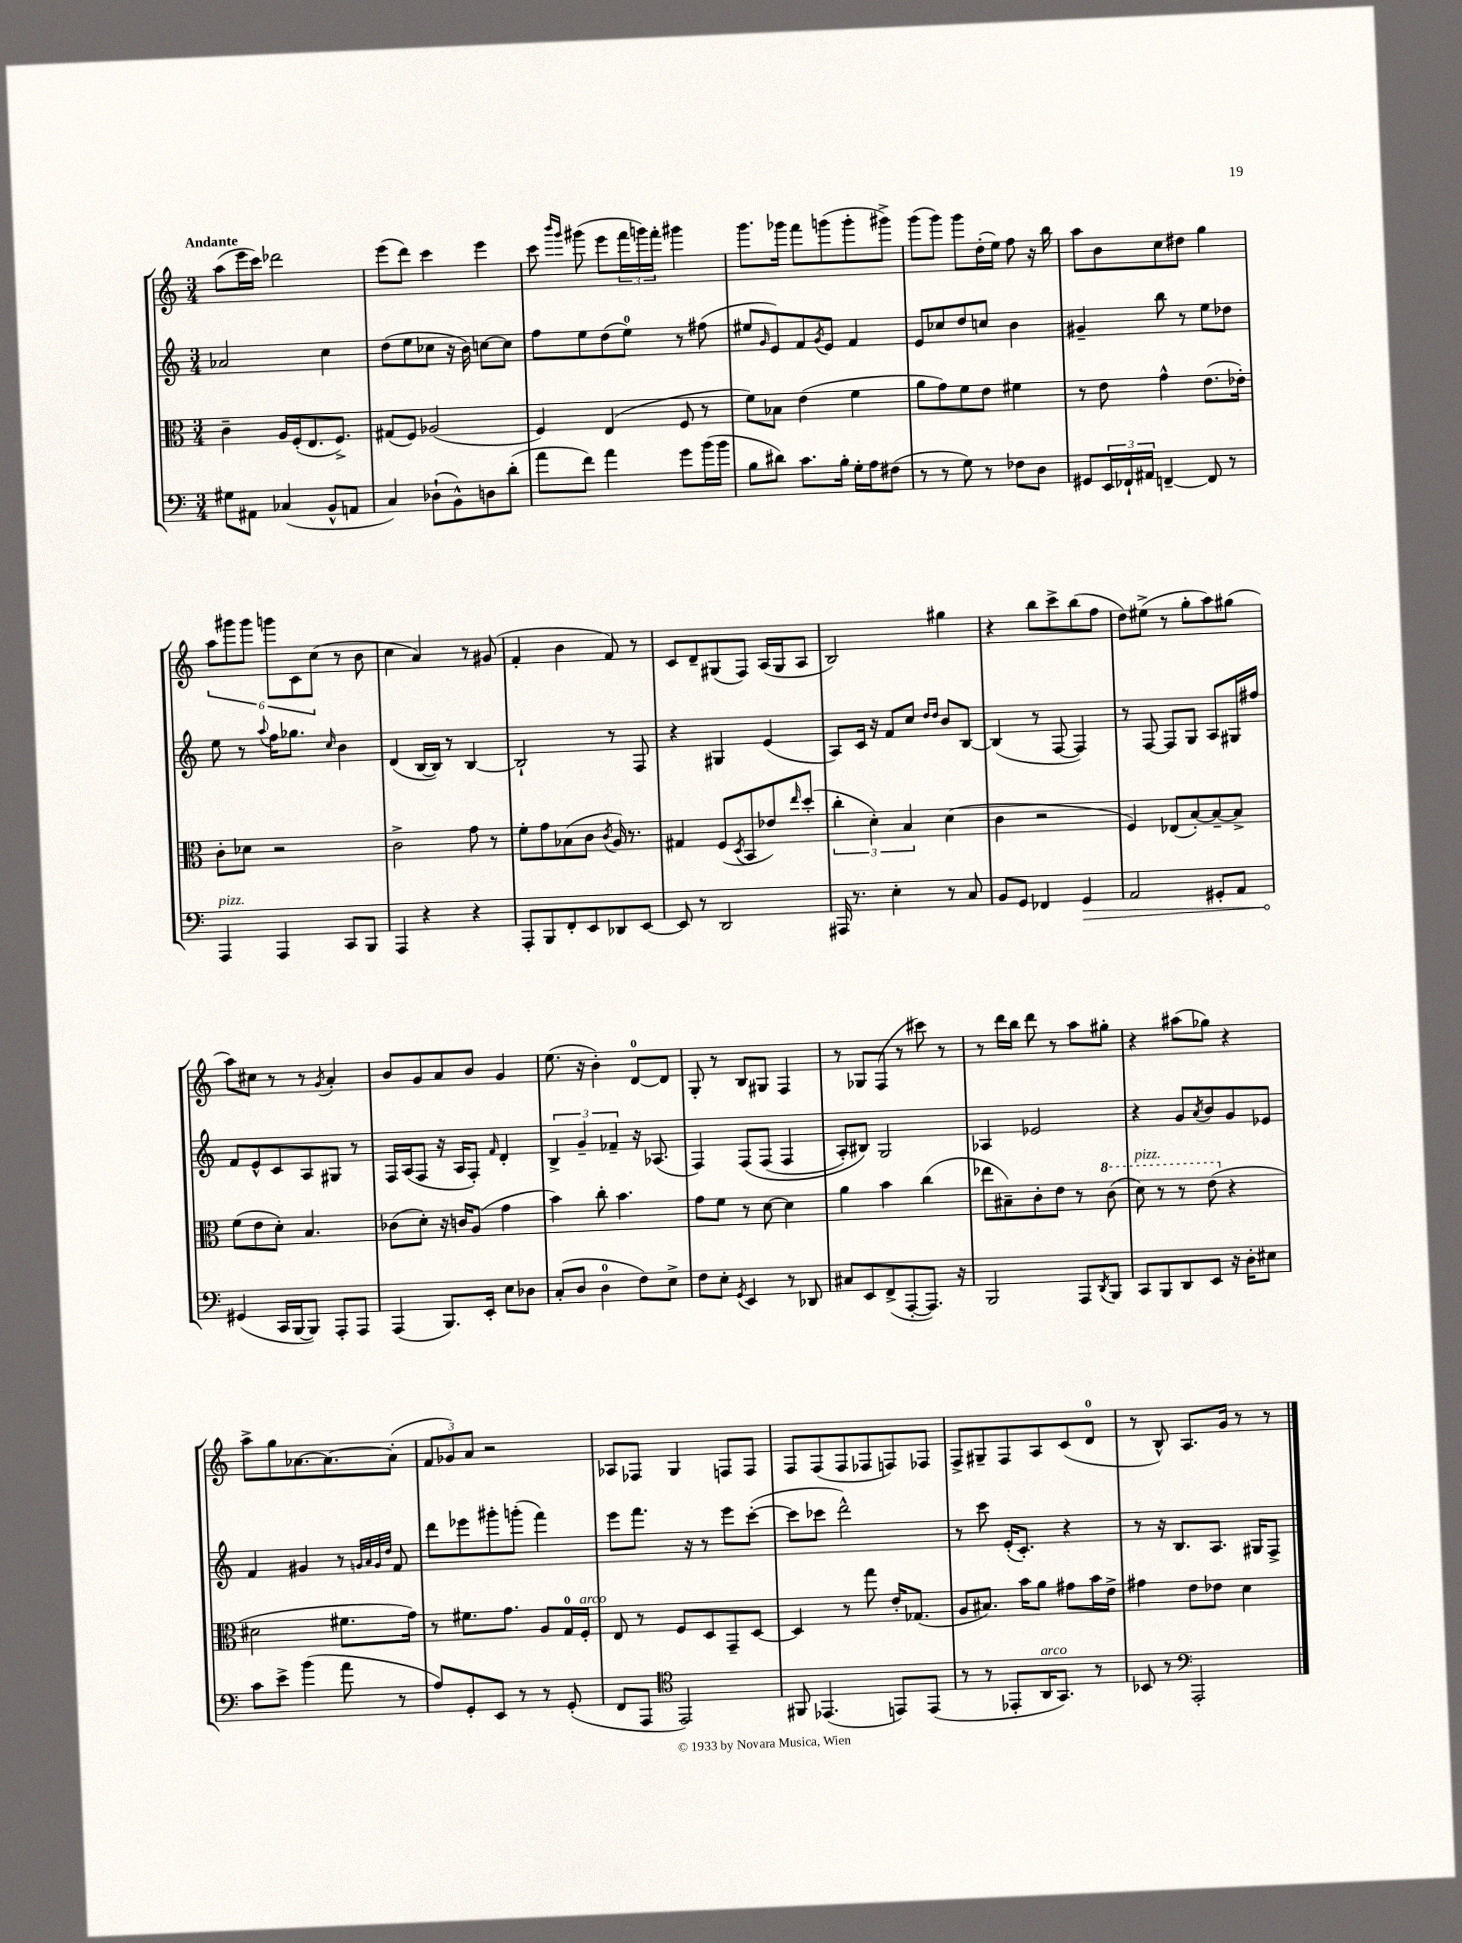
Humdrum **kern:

**kern	**kern	**kern	**kern
*staff4	*staff3	*staff2	*staff1
*clefF4	*clefC3	*clefG2	*clefG2
*k[]	*k[]	*k[]	*k[]
*M3/4	*M3/4	*M3/4	*M3/4
8G#\L	4c~\	2a-/	(8aa\L
8AA#\J	.	.	16eee\L
.	.	.	16ccc\JJ)
(4C-/	16A/LL	.	2ddd-\
.	(16F'/J	.	.
.	8.E/	.	.
8BB^^/L	.	4cc\	.
.	8.F^/J)	.	.
8AA/J	.	.	.
=	=	=	=
4C/)	(8G#/L	(8dd\L	(8eee\L
.	8F/J)	8ee\	8ddd\J)
(8D-`\L	(2A-/	8cc-\J	4ccc\
8BB^^\)	.	16r	.
.	.	16b\)	.
8D\	.	[8cc\L	4eee\
(8d'\J	.	8cc\]J	.
=	=	=	=
8a\L	4F/)	8ff\L	8ccc\
.	.	.	16qqbbb/LL
.	.	.	16qqggg/JJ
8f\J)	.	8ee\	(8ggg#\
4a\	(4E/	(8dd\	8eee\L
.	.	8ee\J)	24fff\L
.	.	.	24ggg\)
.	.	.	24fff'\JJ
8g\L	8F/	8r	4ggg#\
(16b\L	8r	(8ff#\	.
16b\JJ	.	.	.
=	=	=	=
8B\L	8f\L)	8ee#/L	8.ggg\L
.	.	16qqg/	.
8d#\J)	8B-\J	8e/)	.
.	.	.	16ggg-\Jk
8.c\L	(4e\	8f/	8fff\L
.	.	8qg/	.
.	.	8e/J	(8ggg\
16B'\Jk	.	.	.
16G'\LL	4f\	4f/	8ggg'\
16A\J	.	.	.
(8F#\J	.	.	8ggg#^\J)
=	=	=	=
8r	8a\L	8e/L	(8ggg\L
8r	8g\)	8cc-/	8ggg\J)
8G\)	8f\	8dd/	8ggg\L
8r	8e\J	8cc/J	(16dd'\L
.	.	.	16ee\JJ)
8F-\L	4f#\	4b\	8ff\
8D\J	.	.	16r
.	.	.	16bb\
=	=	=	=
8GG#/L	8r	4g#~/	8aa\L
24EE/L	8e\	.	8b\
24FF-`/	.	.	.
24AA#/JJ	.	.	.
[4FF~/	4g^^\	8bb\	8cc\
.	.	8r	8dd#\J
8FF/]	(8.e\L	8ee\L	4gg\
8r	.	8dd-\J	.
.	16e-'\Jk)	.	.
=	=	=	=
4AAA/	8c'\L	8ee\	12aa\L
.	.	.	12ggg#\
.	8d-\J	8r	.
.	.	.	12ggg#\J
.	.	8qqaa/	.
4AAA/	2r	16ff\LK	12ggg\L
.	.	8.gg-\J	.
.	.	.	12c\
.	.	.	(12cc\J
.	.	16qqcc/	.
8CC/L	.	4b\	8r
8BBB/J	.	.	8b\
=	=	=	=
4AAA/	2c^\	(4d/	4cc\
4r	.	[16B/LL	4a/)
.	.	16B/]JJ)	.
.	.	8r	.
4r	8g\	[4B/	8r
.	8r	.	(8g#/
=	=	=	=
8AAA'/L	8f'\L	2B`/]	4f'/
8BBB/	8g\	.	.
8FF'/	(8B-\	.	4b\
8EE/	8c\J	.	.
.	8qc/	.	.
8DD-/	16A/)	8r	8f/)
.	8.r	.	.
[8EE/J	.	8F/	8r
=	=	=	=
8EE/]	4G#/	4r	8c/L
8r	.	.	8d~/
2DD/	(8F/L	4G#/	(8G#/
.	8qD/	.	.
.	8BB/	.	8F/J)
.	8e-/)	(4e/	(16A/LL
.	.	.	16G#/J
.	16qqee/	.	.
.	(8dd'/J	.	8A/J
=	=	=	=
16AAA#/	6cc'\	8A/L)	2B/)
8.r	.	.	.
.	.	16c/Jk	.
.	6d'\)	.	.
.	.	16r	.
4E'\	.	8f/L	.
.	6B/	.	.
.	.	8cc/J	.
.	.	16qqdd/LL	.
.	.	16qqdd/JJ	.
8r	(4d\	8b/L	4gg#\
8C/	.	[8B/J	.
=	=	=	=
8BB/L	4c\	(4B/]	4r
8GG/J	.	.	.
4FF-/	2r	8r	8bb\L
.	.	[8F/	8ccc^\
4GG/	.	4F/])	(8bb\
.	.	.	8ff\J
=	=	=	=
2AA/	4F/)	8r	8dd\L)
.	.	[8F/	(8ee#^\J
.	(8E-/L	8F/]L	8r
.	[8B'/)	8G/J	8gg'\L
8GG#'/L	8B~/_	8A/L	8aa\)
8AA/J	8B^/]J	16G#/L	(8gg#\J
.	.	16ff#/JJ	.
=	=	=	=
(4GG#/	(8f\L	8f/L	8aa\L)
.	8e\	8e^^/	8cc#\J
16CC/LL	8d'\J)	8c/	8r
[16BBB/J	.	.	.
8BBB/]J)	4.B/	8A/	8r
.	.	.	8qg/
8AAA'/L	.	8G#/J	4a'/
8AAA/J	.	8r	.
=	=	=	=
(4AAA/	(8c-\L	16F/LL	8b/L
.	.	(16A/J	.
.	8d'\J)	8F/J	8g/
8.BBB/L)	16r	16r	8a/
.	16c/LK	16A/LK	.
.	(8A/J	8F'/J)	8b/J
16EE'/Jk	.	.	.
.	.	16qqf/	.
8E\L	4g\	4d'/	4g/
8D-\J	.	.	.
=	=	=	=
(8C'/L	4b\)	6B^/	(8.ee\
8D/J	.	.	.
.	.	6g~/	.
.	.	.	16r
4D\	8cc'\	.	4b'\)
.	.	6f-~/	.
.	4.b\	.	.
8F\L)	.	16r	[8d/L
.	.	(8.A-/	.
8E^\J	.	.	8d/]J
=	=	=	=
8F\L	8g\L	4F/)	8G'/
8E'\J	8f\J	.	8r
8qGG/	.	.	.
4EE/	8r	&(8F/L	8B/L
.	[8d\	(8F/J	8G#/J
8r	4d\]	4F/	4F/
8DD-/	.	.	.
=	=	=	=
8C#/L	4a\	8A'/L)	8r
8EE/	.	8B#/J&)	8G-/L
(8FF^/	4b\	2G/	(8F/J
[8AAA'/	.	.	8r
8.AAA/]J)	(4cc\	.	8ccc#\)
.	.	.	8r
16r	.	.	.
=	=	=	=
2BBB/	8ee-\L	4A-/	8r
.	8B#~\)	.	16ddd\LL
.	.	.	16bb\JJ
.	8c'\	2e-/	8ddd\
.	8e\J	.	8r
8AAA/L	8r	.	8aa\L
8qDD/	.	.	.
8BBB/J	(8cc\	.	8gg#'\J
=	=	=	=
8CC/L	8dd\)	4r	4r
8BBB/	8r	.	.
8DD/	8r	8g/L	(8aa#\L
.	.	8qa/	.
8EE/J	(8ee\	8b/	8gg-\J)
16r	4r	8g/	4r
16D'\LK	.	.	.
8E#\J	.	8e-/J	.
=	=	=	=
8c\L	2d#\	4f/	8aa^\L
8e^\J	.	.	8gg\
(4b\	.	4g#/	[8.a-\
.	.	.	8.a-\_
8a\	8.f#\L	8r	.
.	.	32qqg/LLL	.
.	.	32qqa/	.
.	.	32qqg/	.
.	.	32qqdd/JJJ	.
8r	.	8f/	(8a-'\]J
.	16g\Jk)	.	.
=	=	=	=
8A/L)	8r	8ddd\L	12f/L
.	.	.	12g-/)
8GG'/	8.f#\L	8eee-\	.
.	.	.	12a/J
8EE/J	.	8ggg#'\	2r
.	8.g\J	.	.
8r	.	(8ggg'\J	.
8r	8A/L	4fff\)	.
(8GG'/	16G/L	.	.
.	16F'/JJ	.	.
=	=	=	=
8FF/L	8E/	8eee\L	8A-/L
8AAA/J	8r	8.fff\J	8F-/J
*clefC4	*	*	*
2EE/)	8F/L	.	4G/
.	.	16r	.
.	8D/	8r	.
.	8GG~/	8eee\L	8F/L
.	[8D/J	([8ccc'\J	8F/J
=	=	=	=
8FF#/	4D/]	8ccc\]L	8F/L
(4.EE-/	.	8ccc-\J	(8F/
.	8r	2ddd^^\)	8F/
.	8gg\	.	8F-/
8EE/L)	16e'/LK	.	8F/)
.	(8.G-/J	.	.
(8EE/J	.	.	8F-/J
=	=	=	=
8r	8A/L	8r	8F^/L
8r	8.B#/J)	8ccc\	8G#~/
8EE-'/L	.	(16e'/LK	8F/
.	16b\LK	8.c'/J)	.
16AA/K	8a\J	.	8A/
8.GG/J)	.	.	.
.	8g#\L	4r	(8c/
8r	16b\L	.	8d/J
.	16e^\JJ	.	.
=	=	=	=
8BB-/	4g#\	8r	8r
8r	.	16r	8B^^/)
.	.	8.B/L	.
*clefF4	*	*	*
2AAA'/	8e\L	.	8.A/L
.	8e-\J	8.A/J	.
.	.	.	16g/Jk
.	4d\	.	8r
.	.	16G#/LK	.
.	.	8F^/J	8r
==	==	==	==
*-	*-	*-	*-
